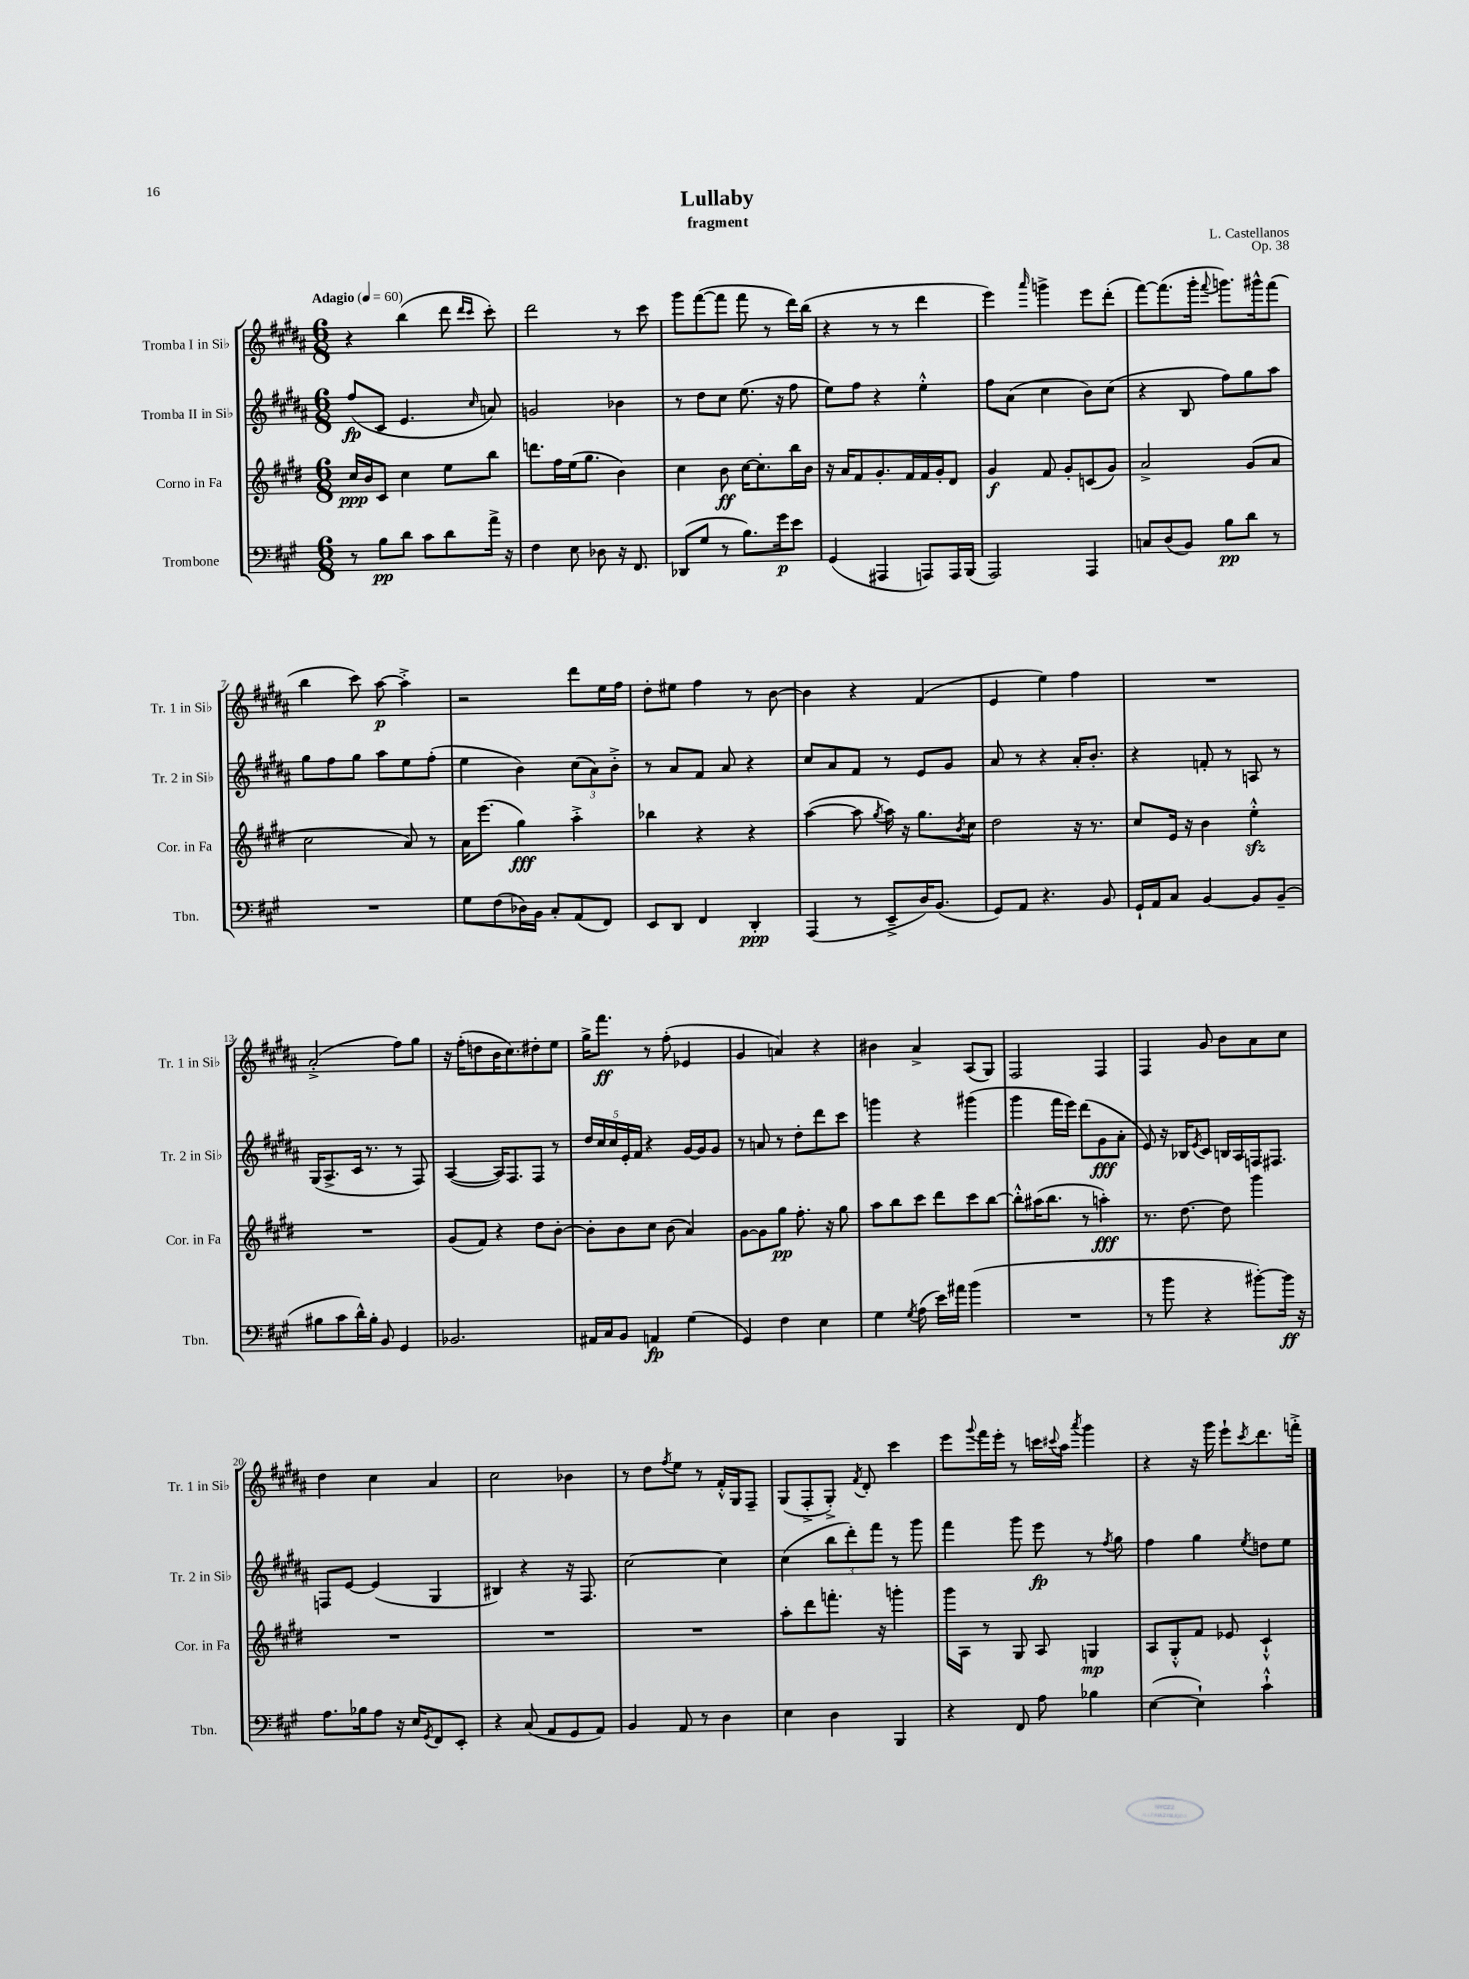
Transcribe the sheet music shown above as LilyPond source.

\header { title = "Lullaby" composer = "L. Castellanos" subtitle = "fragment" opus = "Op. 38" }
<<
\new StaffGroup <<
\new Staff = "s0" \with { instrumentName = "Tromba I in Sib" shortInstrumentName = "Tr. 1 in Sib" } {
    \clef treble \key b \major \numericTimeSignature \time 6/8 \tempo "Adagio" 4 = 60
    r4 b''4( dis'''8 \grace { dis'''16 cis'''16 } cis'''8-.) |
    dis'''2 r8 cis'''8 |
    gis'''8 fis'''8~( fis'''8 fis'''8 r8 dis'''16) b''16( |
    r4 r8 r8 dis'''4 |
    e'''4) \grace { ais'''16 } g'''4-> e'''8 dis'''8-.( |
    fis'''8~) fis'''8.( gis'''16-. \appoggiatura { fis'''8 } g'''8.) gis'''16-^ fis'''8( |
    b''4 cis'''8) ais''8~\p ais''4-.-> |
    r2 dis'''8 e''16 fis''16 |
    dis''8-. eis''8 fis''4 r8 b'8~ |
    b'4 r4 fis'4( |
    e'4 e''4) fis''4 |
    R2. |
    ais'2-.->( fis''8) gis''8 |
    r16 fis''16-.( d''8 b'16 cis''8.) dis''8-. e''8 |
    gis''16-> fis'''8.\ff r8 fis''8-.( ees'4 |
    gis'4 a'4) r4 |
    bis'4 ais'4-> ais8( gis8) |
    fis2 fis4 |
    fis4 gis'8 b'8 ais'8 cis''8 |
    dis''4 cis''4 ais'4 |
    cis''2 bes'4 |
    r8 dis''8 \acciaccatura { fis''8 } e''8 r8 fis'16-.-^ gis16 fis8-- |
    gis8( fis8-.-> gis8-.->) \acciaccatura { fis'8 } dis'8-. cis'''4 |
    e'''8 \appoggiatura { gis'''8 } fis'''16 e'''16-. r8 c'''16 \appoggiatura { cis'''8 } ais''16 \acciaccatura { ais'''8 } gis'''4 |
    r4 r16 gis'''16 e'''8-! \acciaccatura { cis'''8 } dis'''8. f'''16-.-> \bar "|." |
}
\new Staff = "s1" \with { instrumentName = "Tromba II in Sib" shortInstrumentName = "Tr. 2 in Sib" } {
    \clef treble \key b \major \numericTimeSignature \time 6/8
    fis''8\fp( cis'8 e'4. \grace { cis''16 } a'8) |
    g'2 bes'4 |
    r8 dis''8 cis''8 e''8.( r16 fis''8 |
    e''8) fis''8 r4 e''4-.-^ |
    fis''8 ais'8( cis''4 b'8) cis''8( |
    r4 b8 fis''8) gis''8 ais''8 |
    gis''8 fis''8 gis''8 ais''8 e''8 fis''8-.( |
    e''4 b'4) \tuplet 3/2 { cis''8( ais'8) b'8-.-> } |
    r8 ais'8 fis'8 ais'8 r4 |
    cis''8 ais'8 fis'8 r8 e'8 gis'8 |
    ais'8 r8 r4 ais'16-. b'8.-. |
    r4 f'8-. r8 a8 r8 |
    gis16( ais8.-> cis'16 r8. r8 fis8) |
    ais4~( ais16) fis8. fis8 r8 |
    \tuplet 5/4 { dis''16 cis''16 cis''16 e'16-. fis'16 } r4 gis'16~ gis'16 gis'8 |
    r8 a'8 r8 dis''8-. dis'''8 cis'''8 |
    g'''4 r4 gis'''4( |
    gis'''4 fis'''16 e'''16) dis'''8( gis'8\fff ais'8-. |
    e'8) r16 bes16 \acciaccatura { e'8 } cis'8 b16 ais16 f16 fis8. |
    f8 e'8~ e'4( gis4 |
    bis4) r4 r16 fis8. |
    cis''2~ cis''4 |
    cis''4( \tuplet 3/2 { b''8 dis'''8-.) fis'''8 } r8 gis'''8 |
    fis'''4 gis'''8 e'''8\fp r8 \acciaccatura { fis''8 } gis''8 |
    fis''4 gis''4 \acciaccatura { e''8 } d''8 e''8 \bar "|." |
}
\new Staff = "s2" \with { instrumentName = "Corno in Fa" shortInstrumentName = "Cor. in Fa" } {
    \clef treble \key e \major \numericTimeSignature \time 6/8
    cis''16\ppp b'16 cis'8 cis''4 e''8 b''8 |
    d'''8. fis''16 e''16( gis''8. b'4) |
    cis''4 b'8\ff cis''16~ cis''8.-. b''16 b'16 |
    r16 a'16 fis'8 gis'8.-. fis'16 fis'16 gis'16-. dis'8 |
    gis'4\f fis'8 gis'8-. c'8( gis'8) |
    a'2-> gis'8( a'8 |
    cis''2 a'8) r8 |
    a'16 e'''8.( gis''4\fff) a''4-.-> |
    bes''4 r4 r4 |
    a''4~( a''8 \acciaccatura { gis''8 } a''16) r16 gis''8. \acciaccatura { b'8 } cis''16 |
    dis''2 r16 r8. |
    cis''8 e'16 r16 b'4 e''4-.-^\sfz |
    R2. |
    gis'8( fis'8) r4 dis''8 b'8~-. |
    b'8-. b'8 cis''8 b'8( a'4) |
    gis'8~ gis'8 gis''8\pp fis''8.-. r16 gis''8 |
    a''8 b''8 cis'''8 dis'''8 cis'''8 b''8~ |
    b''8-.-^ ais''16( b''8. r8 a''4-.\fff) |
    r8. dis''8.~ dis''8 gis'''4 |
    R2. |
    R2. |
    R2. |
    a''8-. dis'''8 f'''8.-. r16 g'''4-. |
    gis'''16 a16 r8 gis8 a8 g4\mp |
    a8 gis8-.-^ fis'8 ees'8 cis'4-!-^ \bar "|." |
}
\new Staff = "s3" \with { instrumentName = "Trombone" shortInstrumentName = "Tbn." } {
    \clef bass \key a \major \numericTimeSignature \time 6/8
    r8 b8\pp d'8 cis'8 d'8 a'16-> r16 |
    fis4 e8 des8 r16 fis,8. |
    des,8( gis8 r8 b8.) gis'16\p e'8 |
    gis,4( ais,,4 a,,8) a,,16 b,,16( |
    a,,2) a,,4 |
    c8 d8( b,8) b8\pp d'8 r8 |
    R2. |
    gis8 fis8( des16) b,16 cis8-. a,8( fis,8) |
    e,8 d,8 fis,4 d,4-.\ppp |
    a,,4( r8 e,8---> d16) b,8.( |
    gis,8) a,8 r4. b,8 |
    gis,16-! a,16 cis8 b,4~ b,8 b,8--( |
    bis8 cis'8 d'16-^) bis16-. b,8 gis,4 |
    bes,2. |
    ais,16 cis16 b,8 a,4\fp gis4( |
    gis,4) fis4 e4 |
    gis4 \acciaccatura { gis8 } a8( e'16) ais'16 b'4( |
    R2. |
    r8 b'8 r4 bis'8~-.) bis'16\ff r16 |
    a8. bes16 a8 r16 e16 \acciaccatura { gis,8 } fis,8 e,8-. |
    r4 cis8( a,8 gis,8 a,8) |
    b,4 a,8 r8 d4 |
    e4 d4 b,,4 |
    r4 fis,8 a8 bes4 |
    e4~( e4-!) cis'4-!-^ \bar "|." |
}
>>
>>
